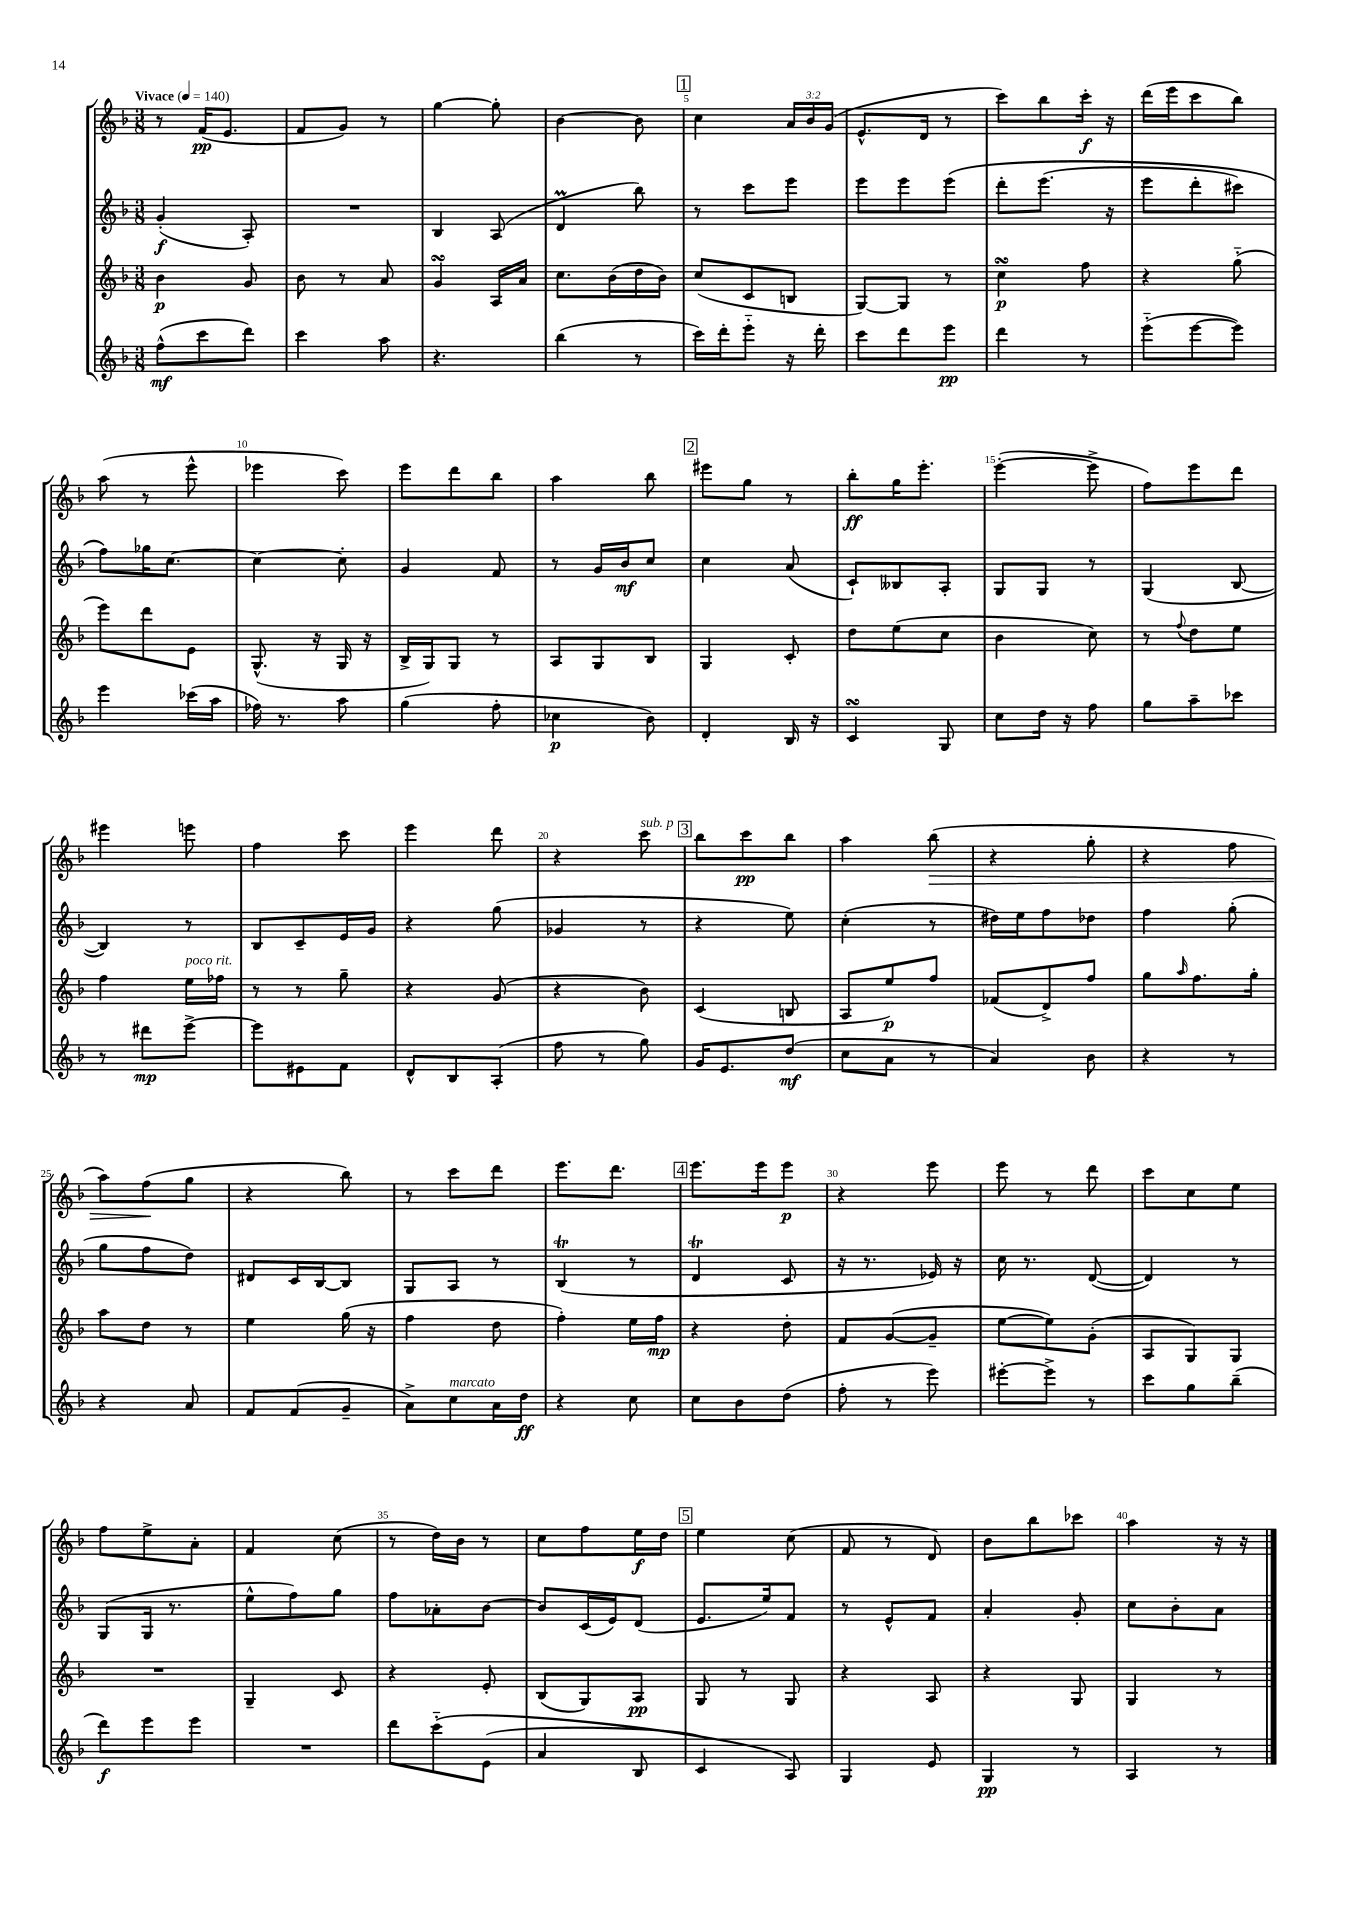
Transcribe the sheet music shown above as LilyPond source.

<<
\new StaffGroup <<
\new Staff = "s0" {
    \clef treble \key f \major \numericTimeSignature \time 3/8 \override Staff.TupletNumber.text = #tuplet-number::calc-fraction-text \tempo "Vivace" 4 = 140
    r8 f'16\pp( e'8. |
    f'8 g'8) r8 |
    g''4~ g''8-. |
    bes'4~ bes'8 |
    \mark \markup { \box "1" } c''4 \tuplet 3/2 { a'16 bes'16 g'16( } |
    e'8.-^ d'16 r8 |
    c'''8) bes''8 c'''16-.\f r16 |
    d'''16( e'''16 c'''8 bes''8) |
    a''8( r8 e'''8-^ |
    ees'''4 c'''8) |
    e'''8 d'''8 bes''8 |
    a''4 bes''8 |
    \mark \markup { \box "2" } eis'''8 g''8 r8 |
    bes''8-.\ff g''16 e'''8.-. |
    e'''4~-.( e'''8-> |
    f''8) e'''8 d'''8 |
    eis'''4 e'''8 |
    f''4 c'''8 |
    e'''4 d'''8 |
    r4 c'''8^\markup { \italic "sub. p" } |
    \mark \markup { \box "3" } bes''8 c'''8\pp bes''8 |
    a''4 bes''8\>( |
    r4 g''8-. |
    r4 f''8 |
    a''8) f''8\!( g''8 |
    r4 bes''8) |
    r8 c'''8 d'''8 |
    e'''8. d'''8. |
    \mark \markup { \box "4" } e'''8. e'''16 e'''8\p |
    r4 e'''8 |
    e'''8 r8 d'''8 |
    c'''8 c''8 e''8 |
    f''8 e''8-> a'8-. |
    f'4 c''8( |
    r8 d''16) bes'16 r8 |
    c''8 f''8 e''16\f d''16 |
    \mark \markup { \box "5" } e''4 c''8( |
    f'8 r8 d'8) |
    bes'8 bes''8 ces'''8 |
    a''4 r16 r16 \bar "|." |
}
\new Staff = "s1" {
    \clef treble \key f \major \numericTimeSignature \time 3/8
    g'4-.\f( a8-.) |
    R4. |
    bes4 a8( |
    d'4\prall bes''8) |
    \mark \markup { \box "1" } r8 c'''8 e'''8 |
    e'''8 e'''8 e'''8\( |
    d'''8-. e'''8.( r16 |
    e'''8 d'''8-. cis'''8) |
    f''8\) ges''16 c''8.~ |
    c''4~ c''8-. |
    g'4 f'8 |
    r8 g'16 bes'16\mf c''8 |
    \mark \markup { \box "2" } c''4 a'8( |
    c'8-!) beses8 a8-. |
    g8 g8 r8 |
    g4( bes8~ |
    bes4) r8 |
    bes8 c'8-- e'16 g'16 |
    r4 g''8( |
    ges'4 r8 |
    \mark \markup { \box "3" } r4 e''8) |
    c''4-.( r8 |
    dis''16) e''16 f''8 des''8 |
    f''4 g''8-.( |
    g''8 f''8 d''8) |
    dis'8 c'16 bes16~ bes8 |
    g8 a8 r8 |
    bes4\trill( r8 |
    \mark \markup { \box "4" } d'4\trill c'8 |
    r16 r8. ees'16) r16 |
    c''16 r8. d'8~( |
    d'4) r8 |
    g8( g16 r8. |
    e''8-^ f''8) g''8 |
    f''8 aes'8-. bes'8~ |
    bes'8 c'16( e'16) d'8( |
    \mark \markup { \box "5" } e'8. e''16) f'8 |
    r8 e'8-^ f'8 |
    a'4-. g'8-. |
    c''8 bes'8-. a'8 \bar "|." |
}
\new Staff = "s2" {
    \clef treble \key f \major \numericTimeSignature \time 3/8
    bes'4\p g'8 |
    bes'8 r8 a'8 |
    g'4\turn a16 a'16 |
    c''8. bes'16( d''16 bes'16) |
    \mark \markup { \box "1" } c''8( c'8 b8 |
    g8~) g8 r8 |
    c''4\turn\p f''8 |
    r4 g''8-_( |
    e'''8) d'''8 e'8 |
    g8.-^( r16 g16 r16 |
    bes16-> g16) g8 r8 |
    a8 g8 bes8 |
    \mark \markup { \box "2" } g4 c'8-. |
    d''8 e''8( c''8 |
    bes'4 c''8) |
    r8 \appoggiatura { f''8 } d''8 e''8 |
    f''4 e''16^\markup { \italic "poco rit." } fes''16 |
    r8 r8 g''8-- |
    r4 g'8( |
    r4 bes'8) |
    \mark \markup { \box "3" } c'4( b8 |
    a8 e''8\p) f''8 |
    fes'8( d'8->) f''8 |
    g''8 \grace { a''16 } f''8. g''16-. |
    a''8 d''8 r8 |
    e''4 g''16( r16 |
    f''4 d''8 |
    f''4-.) e''16 f''16\mp |
    \mark \markup { \box "4" } r4 d''8-. |
    f'8 g'8~( g'8-- |
    e''8~ e''8) g'8-.( |
    a8 g8) g8 |
    R4. |
    g4-- c'8 |
    r4 e'8-. |
    bes8( g8) a8\pp |
    \mark \markup { \box "5" } g8 r8 g8 |
    r4 a8 |
    r4 g8 |
    g4 r8 \bar "|." |
}
\new Staff = "s3" {
    \clef treble \key f \major \numericTimeSignature \time 3/8
    f''8-^\mf( c'''8 d'''8) |
    c'''4 a''8 |
    r4. |
    bes''4( r8 |
    \mark \markup { \box "1" } c'''16) d'''16-. e'''8-_ r16 d'''16-. |
    c'''8 d'''8 e'''8\pp |
    d'''4 r8 |
    e'''8-_( e'''8~ e'''8) |
    e'''4 ces'''16( a''16 |
    fes''16) r8. a''8 |
    g''4( f''8-. |
    ces''4\p bes'8) |
    \mark \markup { \box "2" } d'4-. bes16 r16 |
    c'4\turn g8 |
    c''8 d''16 r16 f''8 |
    g''8 a''8-- ces'''8 |
    r8 dis'''8\mp e'''8~-> |
    e'''8 eis'8 f'8 |
    d'8-^ bes8 a8-.( |
    f''8 r8 g''8) |
    \mark \markup { \box "3" } g'16 e'8. d''8\mf( |
    c''8 a'8 r8 |
    a'4) bes'8 |
    r4 r8 |
    r4 a'8 |
    f'8 f'8( g'8-- |
    a'8->) c''8^\markup { \italic "marcato" } a'16 d''16\ff |
    r4 c''8 |
    \mark \markup { \box "4" } c''8 bes'8 d''8( |
    f''8-. r8 e'''8) |
    eis'''8~-. eis'''8-> r8 |
    c'''8 g''8 bes''8--( |
    d'''8\f) e'''8 e'''8 |
    R4. |
    d'''8 c'''8-_\( e'8( |
    a'4 bes8 |
    \mark \markup { \box "5" } c'4) a8\) |
    g4 e'8 |
    g4\pp r8 |
    a4 r8 \bar "|." |
}
>>
>>
\layout { \context { \Score \override BarNumber.break-visibility = ##(#f #t #t) barNumberVisibility = #(every-nth-bar-number-visible 5) } }
